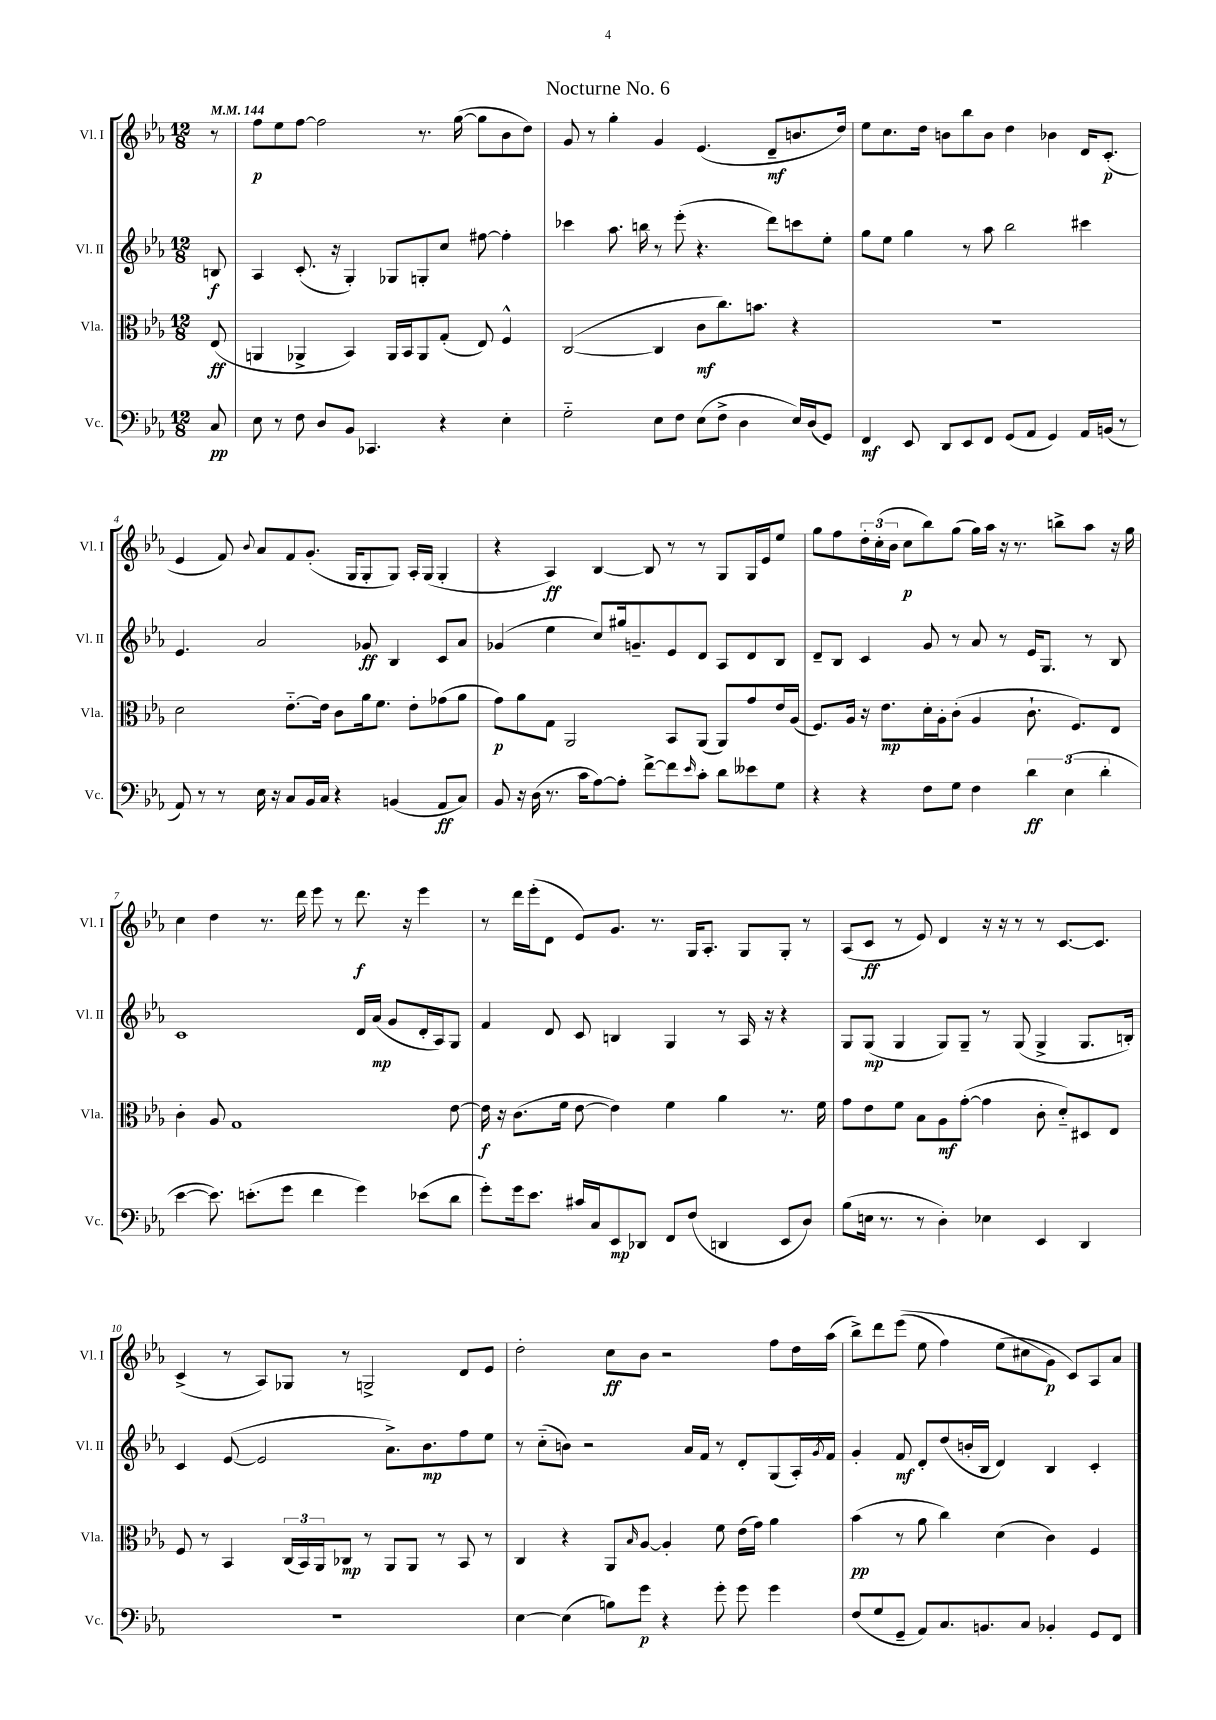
\header { title = "Nocturne No. 6" }
<<
\new StaffGroup <<
\new Staff = "s0" \with { instrumentName = "Vl. I" shortInstrumentName = "Vl. I" } {
    \clef treble \key ees \major \numericTimeSignature \time 12/8 \partial 8 \tempo 4 = 144
    r8 |
    f''8\p ees''8 f''8~ f''2 r8. g''16~( g''8 bes'8 d''8) |
    g'8 r8 g''4-. g'4 ees'4.( d'8--\mf b'8. d''16) |
    ees''8 c''8. d''16 b'8 bes''8 b'8 d''4 bes'4 d'16 c'8.-.\p( |
    ees'4 f'8) \appoggiatura { bes'8 } aes'8 f'8 g'8.-.( g16 g8-. g8) aes16-. g16( g4-. |
    r4 aes4\ff) bes4~ bes8 r8 r8 g8 g16 ees'16 ees''8 |
    g''8 f''8 \tuplet 3/2 { d''16-. c''16-.( bes'16 } c''8\p bes''8) g''8( g''16) aes''16 r16 r8. b''8-> aes''8 r16 g''16 |
    c''4 d''4 r8. d'''16 ees'''8 r8 d'''8.\f r16 ees'''4 |
    r8 d'''16 ees'''16-.( d'8 ees'8) g'8. r8. g16 aes8.-. g8 g8-. r8 |
    aes8( c'8\ff r8 ees'8) d'4 r16 r16 r8 r8 c'8.~ c'8. |
    c'4->( r8 aes8) ges8 r8 g2-> d'8 ees'8 |
    d''2-. c''8\ff bes'8 r2 f''8 d''16 aes''16( |
    bes''8->) d'''8 ees'''8(\( ees''8 f''4) ees''8( cis''8 g'8\p\) c'8) aes8 aes'8 \bar "|." |
}
\new Staff = "s1" \with { instrumentName = "Vl. II" shortInstrumentName = "Vl. II" } {
    \clef treble \key ees \major \numericTimeSignature \time 12/8 \partial 8
    b8\f |
    aes4 c'8.-.( r16 g4-.) ges8 g8-. c''8 fis''8~ fis''4-. |
    ces'''4 aes''8. b''16 r8 ees'''8-.( r4. d'''8) c'''8 ees''8-. |
    g''8 ees''8 g''4 r8 aes''8 bes''2 cis'''4 |
    ees'4. aes'2 ges'8\ff bes4 c'8 aes'8 |
    ges'4( ees''4 c''8) gis''16 g'8.-- ees'8 d'8 aes8 d'8 bes8 |
    d'8-- bes8 c'4 g'8 r8 aes'8 r8 ees'16 g8. r8 bes8 |
    c'1 d'16 aes'16\mp( g'8 d'16-. aes16) g8 |
    f'4 d'8 c'8 b4 g4 r8 aes16 r16 r4 |
    g8 g8\mp( g4 g8) g8-- r8 g8( g4-> g8. b16-.) |
    c'4 ees'8~( ees'2 aes'8.->) bes'8.\mp f''8 ees''8 |
    r8 c''8-_( b'8) r2 aes'16 f'16 r8 d'8-. g8( aes16-.) \acciaccatura { g'8 } f'16 |
    g'4-. f'8\mf d'8-. d''8( b'16-. bes16 d'4) bes4 c'4-. \bar "|." |
}
\new Staff = "s2" \with { instrumentName = "Vla." shortInstrumentName = "Vla." } {
    \clef alto \key ees \major \numericTimeSignature \time 12/8 \partial 8
    ees8\ff( |
    a,4 aes,4-> bes,4) aes,16 bes,16 aes,8 g8-.( ees8) f4-^ |
    c2~( c4 c'8\mf c''8.) b'8. r4 |
    R1. |
    d'2 ees'8.~-_ ees'16 c'8 aes'16 f'8. ees'8-. ges'8( aes'8 |
    g'8\p) aes'8 g8 aes,2 bes,8 aes,8( aes,8) g'8 ees'16 aes16( |
    f8.) aes16 r16 ees'8.\mp d'16-. aes16-. c'8-.( aes4 c'8.-! f8.) ees8 |
    c'4-. aes8 g1 ees'8~ |
    ees'16\f r16 c'8.( f'16 ees'8~ ees'4) f'4 aes'4 r8. f'16 |
    g'8 ees'8 f'8 bes8 aes8\mf g'8~-.( g'4 c'8-. d'8-_) dis8 ees8 |
    f8 r8 bes,4 \tuplet 3/2 { c16( bes,16) aes,16 } ces8\mp r8 aes,8 aes,8 r8 bes,8 r8 |
    c4 r4 aes,8 \grace { bes16 } aes8~ aes4-. f'8 ees'16( g'16) aes'4 |
    bes'4\pp( r8 aes'8 c''4) d'4( c'4) f4 \bar "|." |
}
\new Staff = "s3" \with { instrumentName = "Vc." shortInstrumentName = "Vc." } {
    \clef bass \key ees \major \numericTimeSignature \time 12/8 \partial 8
    c8\pp |
    ees8 r8 f8 d8 bes,8 ces,4. r4 ees4-. |
    g2-_ ees8 f8 ees8( f8-> d4 ees16) d16( g,8) |
    f,4\mf ees,8 d,8 ees,8 f,8 g,8( aes,8 g,4) aes,16 b,16( r8 |
    aes,8) r8 r8 ees16 r16 c8 bes,16 c16 r4 b,4( aes,8\ff c8) |
    bes,8 r16 d16( r8. c'16 aes8~) aes8-. f'8~-> f'8 \grace { ees'16 } c'8-. d'8 eeses'8 g8 |
    r4 r4 f8 g8 f4 \tuplet 3/2 { d'4\ff ees4( d'4-. } |
    ees'4~ ees'8.) e'8.-.( g'8 f'4 g'4) ees'8( d'8 |
    g'8-.) g'16 ees'8. cis'16 c16 ees,8\mp des,8 f,8 f8( d,4 ees,8 d8) |
    bes8( e16 r8. r8 d4-.) ees4 ees,4 d,4 |
    R1. |
    ees4~ ees4( b8) g'8\p r4 g'8-. g'8 g'4 |
    f8( g8 g,8-- aes,8) c8. b,8. c8 bes,4-. g,8 f,8 \bar "|." |
}
>>
>>
